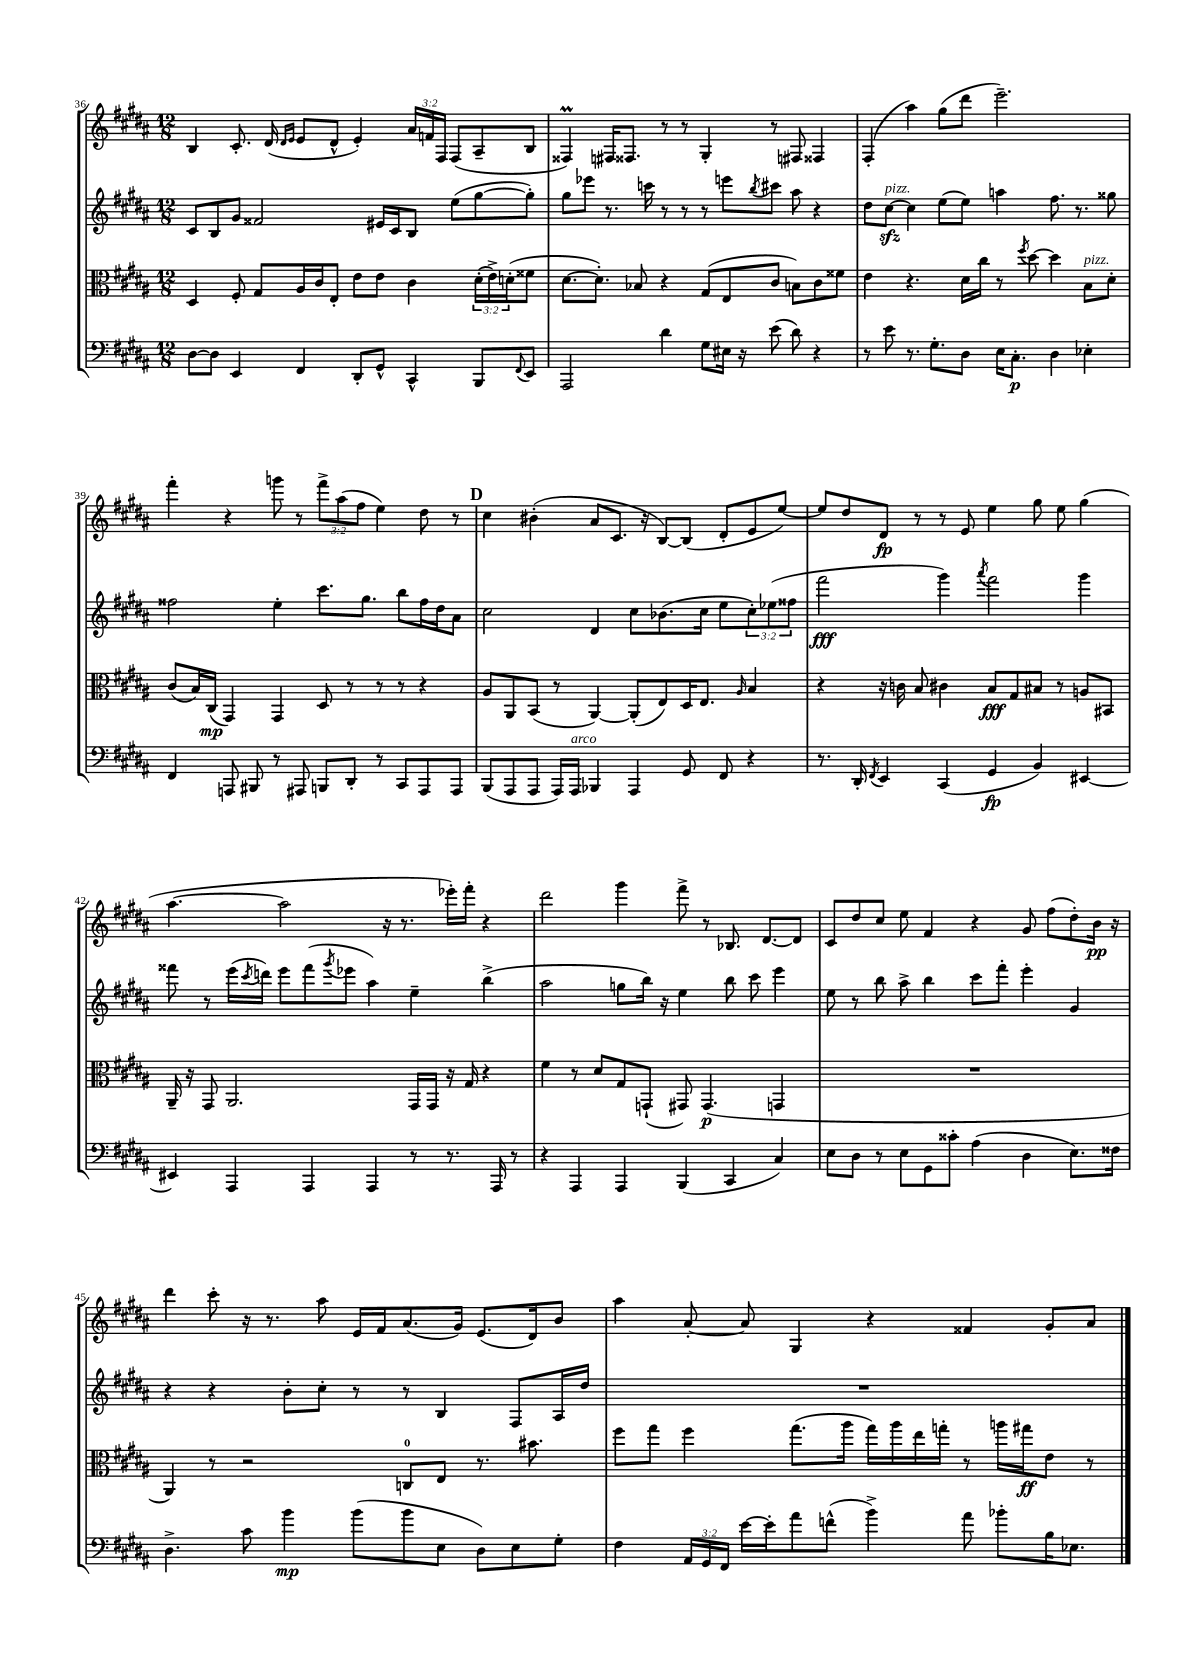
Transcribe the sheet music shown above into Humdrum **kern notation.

**kern	**dynam	**kern	**dynam	**kern	**dynam	**kern	**dynam
*part4	*part4	*part3	*part3	*part2	*part2	*part1	*part1
*staff4	*staff4	*staff3	*staff3	*staff2	*staff2	*staff1	*staff1
*clefF4	*	*clefC3	*	*clefG2	*	*clefG2	*
*k[f#c#g#d#a#]	*	*k[f#c#g#d#a#]	*	*k[f#c#g#d#a#]	*	*k[f#c#g#d#a#]	*
*M12/8	*	*M12/8	*	*M12/8	*	*M12/8	*
=36	=36	=36	=36	=36	=36	=36	=36
[8D#\L	.	4D#/	.	8c#/L	.	4B/	.
8D#\J]	.	.	.	8B/	.	.	.
4EE/	.	8F#'/	.	8g#/J	.	8.c#'/	.
.	.	8G#/L	.	2f##X/	.	.	.
.	.	.	.	.	.	(16d#/	.
.	.	.	.	.	.	16qqd#/LL	.
.	.	.	.	.	.	16qqe/JJ	.
4FF#/	.	16A#/L	.	.	.	8e/L	.
.	.	16c#/J	.	.	.	.	.
.	.	8E'/J	.	.	.	8d#^^/J	.
8DD#'/L	.	8e\L	.	.	.	4e'/)	.
8GG#^^/J	.	8e\J	.	16e#X/LL	.	.	.
.	.	.	.	16c#/J	.	.	.
4CC#^^/	.	4c#\	.	8B/J	.	24a#/LL	.
.	.	.	.	.	.	24fn/	.
.	.	.	.	.	.	24F#/JJ	.
.	.	.	.	(8ee\L	.	(8F#/L	.
8BBB/L	.	(24d#'\LL	.	[8gg#\	.	8A#~/	.
.	.	24e^\)	.	.	.	.	.
.	.	(24dn'\J	.	.	.	.	.
8qqFF#/	.	.	.	.	.	.	.
8EE/J	.	8f##X\J	.	8gg#'\J])	.	8B/J	.
=37	=37	=37	=37	=37	=37	=37	=37
2AAA#/	.	[8.d#\L	.	8gg#\L	.	4F##Xm/)	.
.	.	.	.	8eee-X\J	.	.	.
.	.	8.d#'\J])	.	.	.	.	.
.	.	.	.	8.r	.	16F#X/KL	.
.	.	.	.	.	.	8.F##X/J	.
.	.	8B-X/	.	.	.	.	.
.	.	.	.	16cccn\	.	.	.
4d#\	.	4r	.	8r	.	8r	.
.	.	.	.	8r	.	8r	.
8G#\L	.	(8G#/L	.	8r	.	4G#'/	.
16E#X\Jk	.	8E/	.	8eeen\L	.	.	.
16r	.	.	.	.	.	.	.
.	.	.	.	8qbb/	.	.	.
(8e\	.	8c#/J	.	8ccc#X\J	.	8r	.
8d#\)	.	8Bn\L)	.	8aa#\	.	8F#X/	.
4r	.	8c#\	.	4r	.	4F##X/	.
.	.	8f##X\J	.	.	.	.	.
=38	=38	=38	=38	=38	=38	=38	=38
8r	.	4e\	.	8dd#\L	.	(4F#'/	.
!	!	!	!	!LO:TX:a:i:t=pizz.	!	!	!
8e\	.	.	.	[8cc#zz\J	.	.	.
8.r	.	4.r	.	4cc#\]	.	4aa#\)	.
8.G#'\L	.	.	.	.	.	.	.
.	.	.	.	(8ee\L	.	(8gg#\L	.
8D#\J	.	16d#\LL	.	8ee\J)	.	8ddd#\J	.
.	.	16cc#\JJ	.	.	.	.	.
16E\KL	.	8r	.	4aan\	.	2.eee~\)	.
8.C#'\J	p	.	.	.	.	.	.
.	.	8qff#/	.	.	.	.	.
.	.	[8dd#\	.	.	.	.	.
4D#\	.	4dd#\]	.	8.ff#\	.	.	.
.	.	.	.	8.r	.	.	.
!	!	!LO:TX:a:i:t=pizz.	!	!	!	!	!
4E-X'\	.	8B\L	.	.	.	.	.
.	.	8d#'\J	.	8gg##X\	.	.	.
!!LO:LB:g=z
=39	=39	=39	=39	=39	=39	=39	=39
4FF#/	.	(8c#/L	.	2ff##X\	.	4fff#'\	.
.	.	16B/L)	.	.	.	.	.
.	.	(16C#/JJ	mp	.	.	.	.
8AAAn/	.	4GG#/)	.	.	.	4r	.
8BBB#X/	.	.	.	.	.	.	.
8r	.	4GG#/	.	4ee'\	.	8gggn\	.
8AAA#X/	.	.	.	.	.	8r	.
8BBBn/L	.	8D#/	.	8.ccc#\L	.	12fff#^\L	.
.	.	.	.	.	.	(12aa#\	.
8DD#'/J	.	8r	.	.	.	.	.
.	.	.	.	.	.	12ff#\J	.
.	.	.	.	8.gg#\J	.	.	.
8r	.	8r	.	.	.	4ee\)	.
8CC#/L	.	8r	.	8bb\L	.	.	.
8AAA#/	.	4r	.	16ff##\L	.	8dd#\	.
.	.	.	.	16dd#\J	.	.	.
8AAA#/J	.	.	.	8a#\J	.	8r	.
!!LO:REH:place=s1:t=D
=40	=40	=40	=40	=40	=40	=40	=40
(8BBB/L	.	8A#/L	.	2cc#\	.	4cc#\	.
8AAA#/	.	8AA#/	.	.	.	.	.
8AAA#/J	.	(8BB/J	.	.	.	(4b#X'\	.
16AAA#/LL)	.	8r	.	.	.	.	.
!LO:TX:a:i:t=arco	!	!	!	!	!	!	!
16AAA#/JJ	.	.	.	.	.	.	.
4BBB-X/	.	[4AA#/)	.	4d#/	.	8a#/L	.
.	.	.	.	.	.	8.c#/J	.
4AAA#/	.	(8AA#'/L]	.	8cc#\L	.	.	.
.	.	.	.	.	.	16r	.
.	.	8E/)	.	(8.b-X\	.	[8B/L)	.
8GG#/	.	16D#/K	.	.	.	(8B/J]	.
.	.	8.E/J	.	16cc#\Jk	.	.	.
8FF#/	.	.	.	8ee\L	.	8d#'/L	.
.	.	16qqA#/	.	.	.	.	.
4r	.	4B/	.	12cc#'\)	.	8e/	.
.	.	.	.	(12ee-X\	.	.	.
.	.	.	.	.	.	[8ee/J)	.
.	.	.	.	12ff##X\J	.	.	.
=41	=41	=41	=41	=41	=41	=41	=41
8.r	.	4r	.	2fff#\	fff	8ee/L]	.
.	.	.	.	.	.	8dd#/	.
16DD#'/	.	.	.	.	.	.	.
8qFF#/	.	.	.	.	.	.	.
4EE/	.	16r	.	.	.	8d#/J	fp
.	.	16cn\	.	.	.	.	.
.	.	8B/	.	.	.	8r	.
(4CC#/	.	4c#X\	.	4ggg#\)	.	8r	.
.	.	.	.	.	.	8e/	.
.	.	.	.	8qaaa#/	.	.	.
4GG#/	fp	8B/L	fff	2fff#\	.	4ee\	.
.	.	8G#/	.	.	.	.	.
4BB/)	.	8B#X/J	.	.	.	8gg#\	.
.	.	8r	.	.	.	8ee\	.
[4EE#X/	.	8An/L	.	4ggg#\	.	(4gg#\	.
.	.	8BB#X/J	.	.	.	.	.
!!LO:LB:g=z
=42	=42	=42	=42	=42	=42	=42	=42
4EE#X/]	.	16AA#~/	.	8fff##X\	.	[4.aa#\	.
.	.	16r	.	.	.	.	.
.	.	8GG#/	.	8r	.	.	.
4AAA#/	.	2.AA#/	.	(16eee\LL	.	.	.
.	.	.	.	8qccc#/	.	.	.
.	.	.	.	16dddn\JJ)	.	.	.
.	.	.	.	8eee\L	.	2aa#\]	.
4AAA#/	.	.	.	(8fff##\	.	.	.
.	.	.	.	8qggg#/	.	.	.
.	.	.	.	8eee-X\J	.	.	.
4AAA#/	.	.	.	4aa#\)	.	.	.
.	.	.	.	.	.	16r	.
.	.	.	.	.	.	8.r	.
8r	.	16GG#/LL	.	4ee~\	.	.	.
.	.	16GG#/JJ	.	.	.	.	.
8.r	.	16r	.	.	.	16eee-X'\LL)	.
.	.	16G#/	.	.	.	16fff#'\JJ	.
.	.	4r	.	(4bb^\	.	4r	.
16AAA#/	.	.	.	.	.	.	.
8r	.	.	.	.	.	.	.
=43	=43	=43	=43	=43	=43	=43	=43
4r	.	4f#\	.	2aa#\	.	2ddd#\	.
4AAA#/	.	8r	.	.	.	.	.
.	.	8d#/L	.	.	.	.	.
4AAA#/	.	8G#/	.	8ggn\L	.	4ggg#\	.
.	.	(8GGn`/J	.	16bb\Jk)	.	.	.
.	.	.	.	16r	.	.	.
(4BBB/	.	8GG#X/)	.	4ee\	.	8fff#^\	.
.	.	(4.GG#/	p	.	.	8r	.
4CC#/	.	.	.	8bb\	.	8.B-X/	.
.	.	.	.	8ccc#\	.	.	.
.	.	.	.	.	.	[8.d#/L	.
4C#/)	.	4GGn/	.	4eee\	.	.	.
.	.	.	.	.	.	8d#/J]	.
=44	=44	=44	=44	=44	=44	=44	=44
8E\L	.	1.r	.	8ee\	.	8c#/L	.
8D#\J	.	.	.	8r	.	8dd#/	.
8r	.	.	.	8bb\	.	8cc#/J	.
8E\L	.	.	.	8aa#^\	.	8ee\	.
8GG#\	.	.	.	4bb\	.	4f#/	.
8c##X'\J	.	.	.	.	.	.	.
(4A#\	.	.	.	8ccc#\L	.	4r	.
.	.	.	.	8fff#'\J	.	.	.
4D#\	.	.	.	4eee'\	.	8g#/	.
.	.	.	.	.	.	(8ff#\L	.
8.E\L)	.	.	.	4g#/	.	8dd#'\)	.
.	.	.	.	.	.	16b\Jk	pp
16F##X\Jk	.	.	.	.	.	16r	.
!!LO:LB:g=z
=45	=45	=45	=45	=45	=45	=45	=45
4.D#^\	.	4AA#/)	.	4r	.	4ddd#\	.
.	.	8r	.	4r	.	8ccc#'\	.
8c#\	.	2r	.	.	.	16r	.
.	.	.	.	.	.	8.r	.
4b\	mp	.	.	8b'\L	.	.	.
.	.	.	.	8cc#'\J	.	8aa#\	.
(8b\L	.	.	.	8r	.	16e/LL	.
.	.	.	.	.	.	16f#/J	.
8b\	.	8Cn/L	.	8r	.	(8.a#/	.
8E\J	.	8E/J	.	4B/	.	.	.
.	.	.	.	.	.	16g#/Jk)	.
8D#\L)	.	8.r	.	.	.	(8.e/L	.
8E\	.	.	.	8F#/L	.	.	.
.	.	8.b#X\	.	.	.	16d#/k)	.
8G#'\J	.	.	.	16A#/L	.	8b/J	.
.	.	.	.	16dd#/JJ	.	.	.
=46	=46	=46	=46	=46	=46	=46	=46
4F#\	.	8ff#\L	.	1.r	.	4aa#\	.
.	.	8gg#\J	.	.	.	.	.
24AA#/LL	.	4ff#\	.	.	.	[8a#'/	.
24GG#/	.	.	.	.	.	.	.
24FF#/JJ	.	.	.	.	.	.	.
[16e\LL	.	.	.	.	.	8a#/]	.
16e'\J]	.	.	.	.	.	.	.
8a#\	.	(8.gg#\L	.	.	.	4G#/	.
(8fn^^\J	.	.	.	.	.	.	.
.	.	16aa#\Jk	.	.	.	.	.
4b^\)	.	16gg#\LL)	.	.	.	4r	.
.	.	16aa#\	.	.	.	.	.
.	.	16ee\	.	.	.	.	.
.	.	16ggn'\JJ	.	.	.	.	.
8a#\	.	8r	.	.	.	4f##X/	.
8b-X'\L	.	16aan\LL	.	.	.	.	.
.	.	16gg#X\J	ff	.	.	.	.
16B\K	.	8e\J	.	.	.	8g#'/L	.
8.E-X\J	.	.	.	.	.	.	.
.	.	8r	.	.	.	8a#/J	.
==	==	==	==	==	==	==	==
*-	*-	*-	*-	*-	*-	*-	*-
